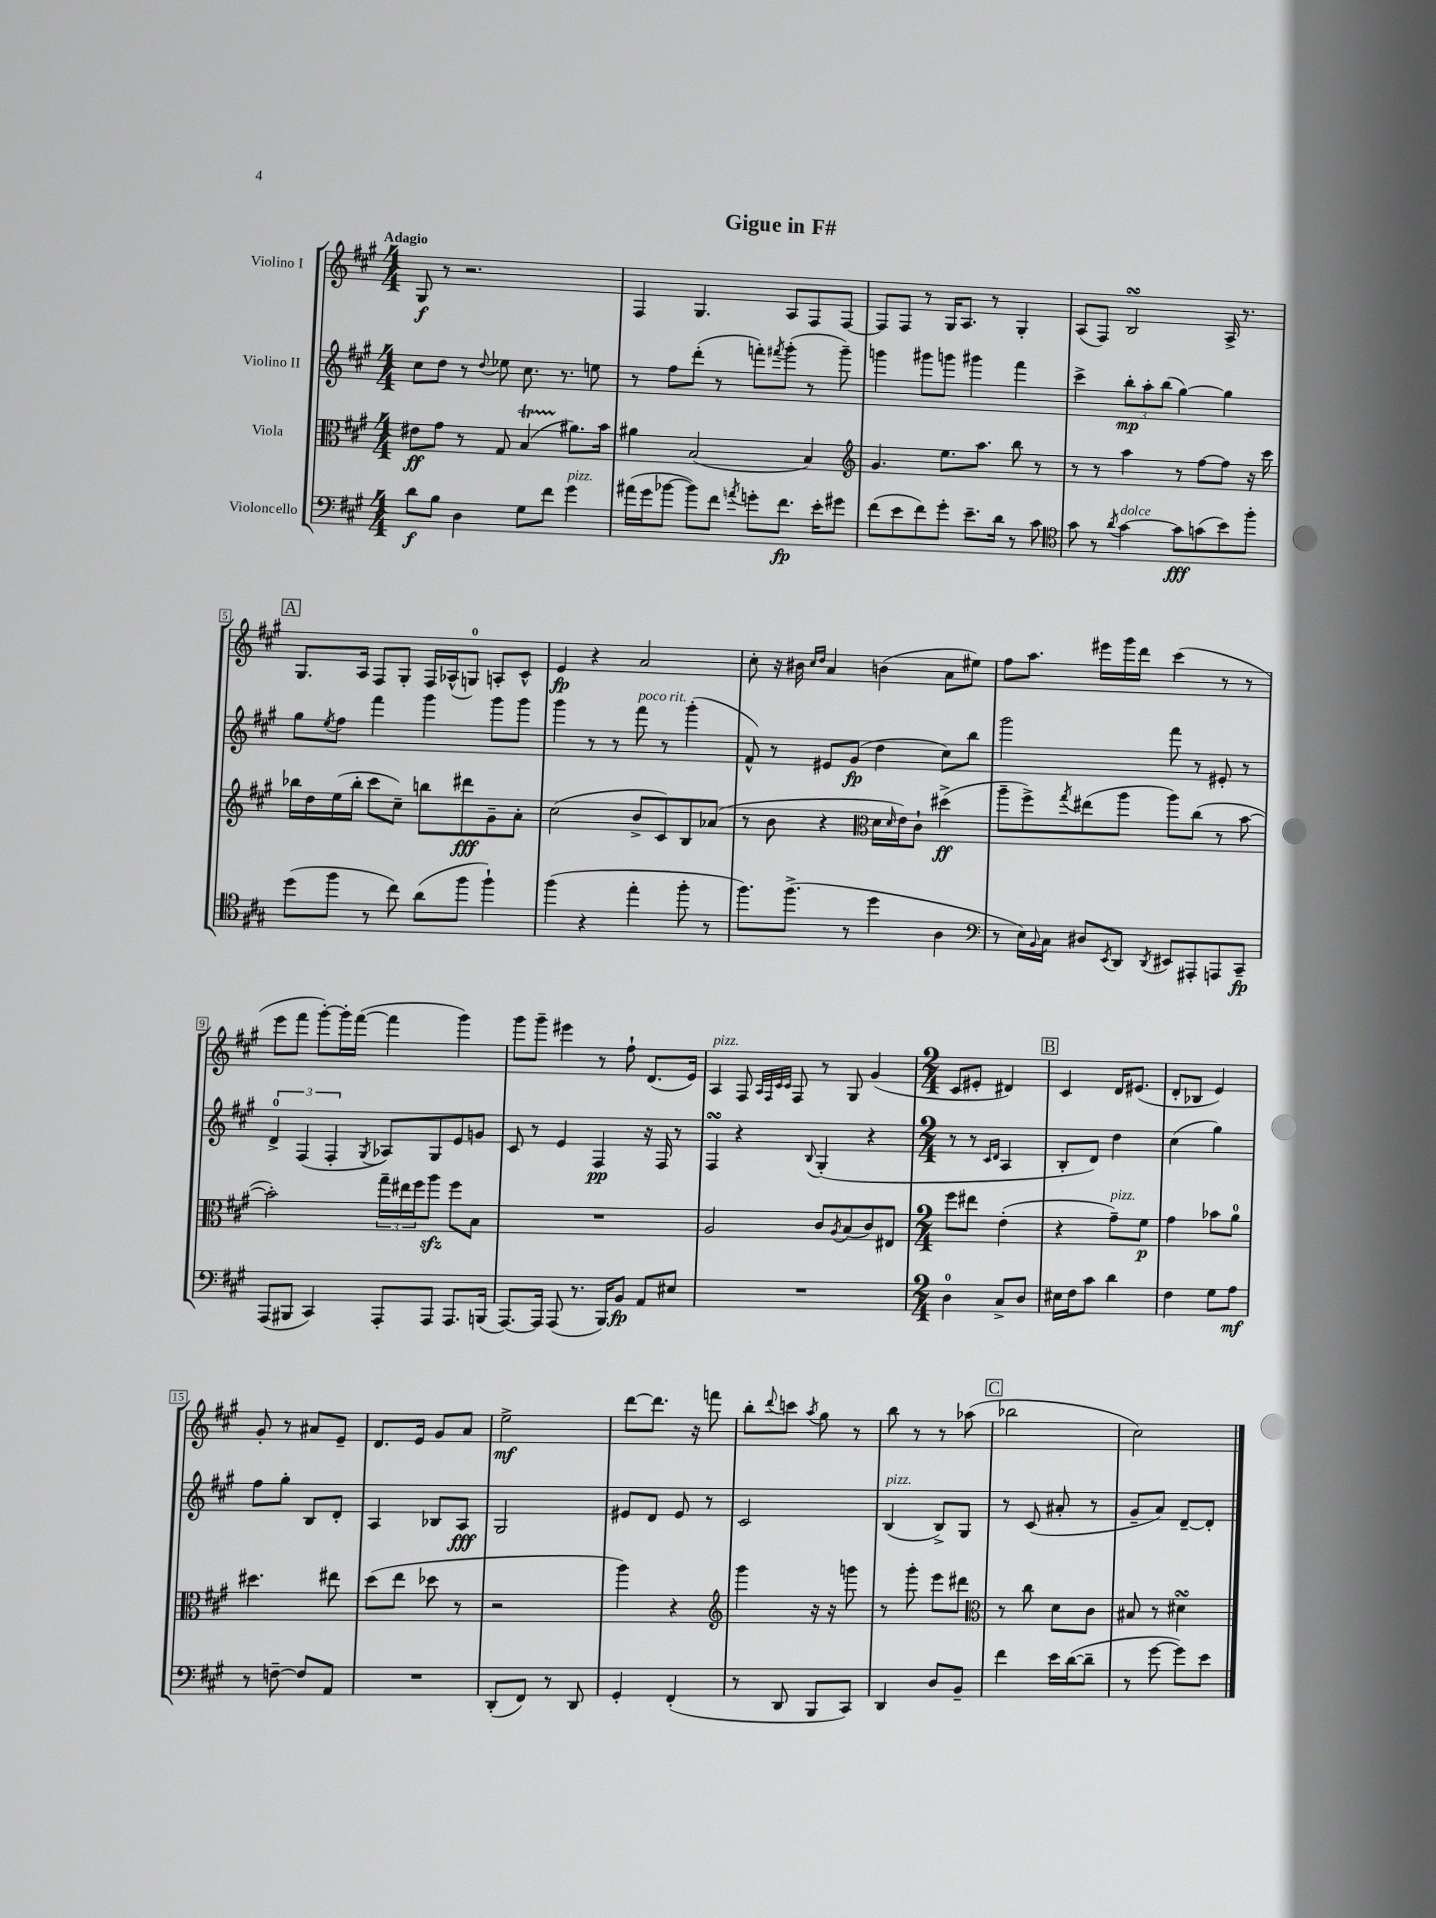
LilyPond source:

\header { title = "Gigue in F#" }
<<
\new StaffGroup <<
\new Staff = "s0" \with { instrumentName = "Violino I" } {
    \clef treble \key a \major \numericTimeSignature \time 4/4 \tempo "Adagio"
    gis8\f r8 r2. |
    fis4 gis4. a8 fis8 fis8~ |
    fis8 fis8 r8 gis16 a8. r8 gis4-. |
    a8( fis8) b2\turn a16-> r8. |
    \mark \markup { \box "A" } gis8. a16 fis8 gis8-. fis16 aes16-^( g8-0) a8-. cis'8-^ |
    e'4\fp r4 a'2 |
    cis''8-. r16 bis'16 \grace { cis''16 d''16 } a'4 b'4( a'8 eis''8) |
    fis''8 a''8. eis'''16 gis'''16 d'''16 cis'''4( r8 r8 |
    e'''8 fis'''8 gis'''8~-.) gis'''16-. fis'''16~( fis'''4 gis'''4) |
    gis'''8 gis'''8-- eis'''4 r8 fis''8-! d'8.( e'16) |
    a4^\markup { \italic "pizz." } fis8 \grace { a32 fis32 cis'32 cis'32 } fis8 r8 gis8 gis'4( |
    \numericTimeSignature \time 2/4 cis'8 eis'8-. dis'4) |
    \mark \markup { \box "B" } cis'4 d'16 eis'8.( |
    d'8-. bes8 e'4) |
    gis'8-. r8 ais'8 e'8-- |
    d'8. e'16 gis'8 a'8 |
    e''2->\mf |
    d'''8~ d'''8. r16 f'''8 |
    b''8-. \appoggiatura { d'''8 } c'''8 \acciaccatura { a''8 } gis''8 r8 |
    b''8 r8 r8 aes''8( |
    \mark \markup { \box "C" } bes''2 |
    cis''2) \bar "|." |
}
\new Staff = "s1" \with { instrumentName = "Violino II" } {
    \clef treble \key a \major \numericTimeSignature \time 4/4
    cis''8 d''8 r8 \appoggiatura { d''8 } ees''8 cis''8. r8. e''8 |
    r8 fis''8 d'''8-.( r8 f'''8-.) \acciaccatura { fis'''8 } gis'''8-.( r8 gis'''8--) |
    g'''4 gis'''8 g'''8 gis'''4 fis'''4 |
    cis'''4-> \tuplet 3/2 { b''8-.\mp a''8-. b''8( } gis''4~) gis''4 |
    \mark \markup { \box "A" } gis''8 \acciaccatura { e''8 } fis''8 fis'''4 gis'''4 gis'''8 gis'''8 |
    gis'''4 r8 r8 fis'''8^\markup { \italic "poco rit." } r8 gis'''4-.( |
    fis'8-^) r8 eis'8 gis'8\fp( d''4 cis''8) b''8 |
    gis'''2 fis'''8 r8 eis'8-. r8 |
    \tuplet 3/2 { d'4-0-> fis4( fis4-. } \acciaccatura { gis8 } aes8) gis8 e'8 g'8 |
    cis'8 r8 e'4 fis4\pp r16 fis16 r8 |
    fis4\turn r4 \appoggiatura { b8 } gis4-.( r4 |
    \numericTimeSignature \time 2/4 r8 r8 \grace { cis'16 d'16 } a4 |
    \mark \markup { \box "B" } b8-. d'8) d''4 |
    cis''4( gis''4) |
    fis''8 gis''8-. b8 d'8-. |
    a4 bes8 a8\fff |
    gis2 |
    eis'8 d'8 eis'8 r8 |
    cis'2 |
    b4^\markup { \italic "pizz." }( b8->) gis8 |
    \mark \markup { \box "C" } r8 cis'8( ais'8-. r8 |
    gis'8-- a'8) d'8~-- d'8-. \bar "|." |
}
\new Staff = "s2" \with { instrumentName = "Viola" } {
    \clef alto \key a \major \numericTimeSignature \time 4/4
    eis'8\ff gis'8 r8 gis8 b4\startTrillSpan( ais'8.\stopTrillSpan) b'16 |
    ais'4 b2( b4) |
    \clef treble gis'4. e''8. a''8. b''8 r8 |
    r8 r8 a''4 r8 fis''8~ fis''8 r16 cis'''16 |
    \mark \markup { \box "A" } bes''16 d''16 e''16( bes''16-. cis'''8 cis''8--) b''8 dis'''8\fff gis'8-- a'8-. |
    cis''2( b'8-> cis'8) b8 aes'8( |
    r8 b'8 r4 \clef alto d'16 \grace { d'16 } e'16) cis'8-! dis''4->\ff( |
    a''8-- fis''8->) \acciaccatura { gis''8 } eis''8( a''8 a''8) cis''8( r8 b'8~ |
    b'2-.) \tuplet 3/2 { gis''16-- eis''16 fis''16 } a''8\sfz fis''8 b8 |
    R1 |
    a2 cis'8 \acciaccatura { a8 } b8( cis'8) eis8 |
    \numericTimeSignature \time 2/4 fis''8 eis''8 e'4-.( |
    \mark \markup { \box "B" } r4 gis'8--^\markup { \italic "pizz." }) fis'8\p |
    gis'4 bes'8 a'8-0 |
    dis''4. eis''8 |
    d''8( e''8 des''8 r8 |
    r2 |
    a''4) r4 |
    \clef treble gis'''4 r16 r16 g'''8 |
    r8 gis'''8-. e'''8 dis'''8 |
    \mark \markup { \box "C" } \clef alto r8 cis''8 d'8 cis'8 |
    bis8 r8 dis'4\turn \bar "|." |
}
\new Staff = "s3" \with { instrumentName = "Violoncello" } {
    \clef bass \key a \major \numericTimeSignature \time 4/4
    d'8\f b8 d4 gis8 fis'8 gis'4^\markup { \italic "pizz." } |
    ais'16( gis'16 bes'8~ bes'8) fis'8 \acciaccatura { a'8 } g'8-. fis'8.\fp e'16-. gis'8 |
    fis'8( e'8 fis'8) gis'8-. e'8.-- d'16 r8 cis'8 |
    \clef tenor gis'8 r8 \acciaccatura { a'8 } gis'4~^\markup { \italic "dolce" } gis'8\fff g'8( b'8) fis''8-. |
    \mark \markup { \box "A" } d''8( fis''8 r8 cis''8) a'8( fis''8 fis''4-!) |
    fis''4( r4 e''4-. fis''8-. r8 |
    fis''8.) fis''8.->( r8 d''4 a4 |
    \clef bass r8 e16) \appoggiatura { b,8 } cis16 dis8 \acciaccatura { e,8 } d,8 \acciaccatura { d,8 } eis,8 ais,,8-. a,,8 cis,8--\fp |
    a,,8( bis,,8 cis,4) a,,8-. a,,8 a,,8. b,,16( |
    a,,8.~) a,,16 a,,8( r8. b,,16) b,8\fp a,8 eis8 |
    R1 |
    \numericTimeSignature \time 2/4 d4-0 cis8-> d8 |
    \mark \markup { \box "B" } eis16 fis16 cis'8 d'4 |
    fis4 gis8 a8\mf |
    r8 f8~-- f8 a,8 |
    R2 |
    d,8-.( fis,8) r8 d,8 |
    gis,4-. fis,4-.( |
    r8 d,8 b,,8 cis,8) |
    d,4 d8 b,8-- |
    \mark \markup { \box "C" } fis'4 e'16 d'16~( d'8-- |
    r8 gis'8~ gis'8) e'8 \bar "|." |
}
>>
>>
\layout { \context { \Score \override BarNumber.stencil = #(make-stencil-boxer 0.1 0.3 ly:text-interface::print) } }
